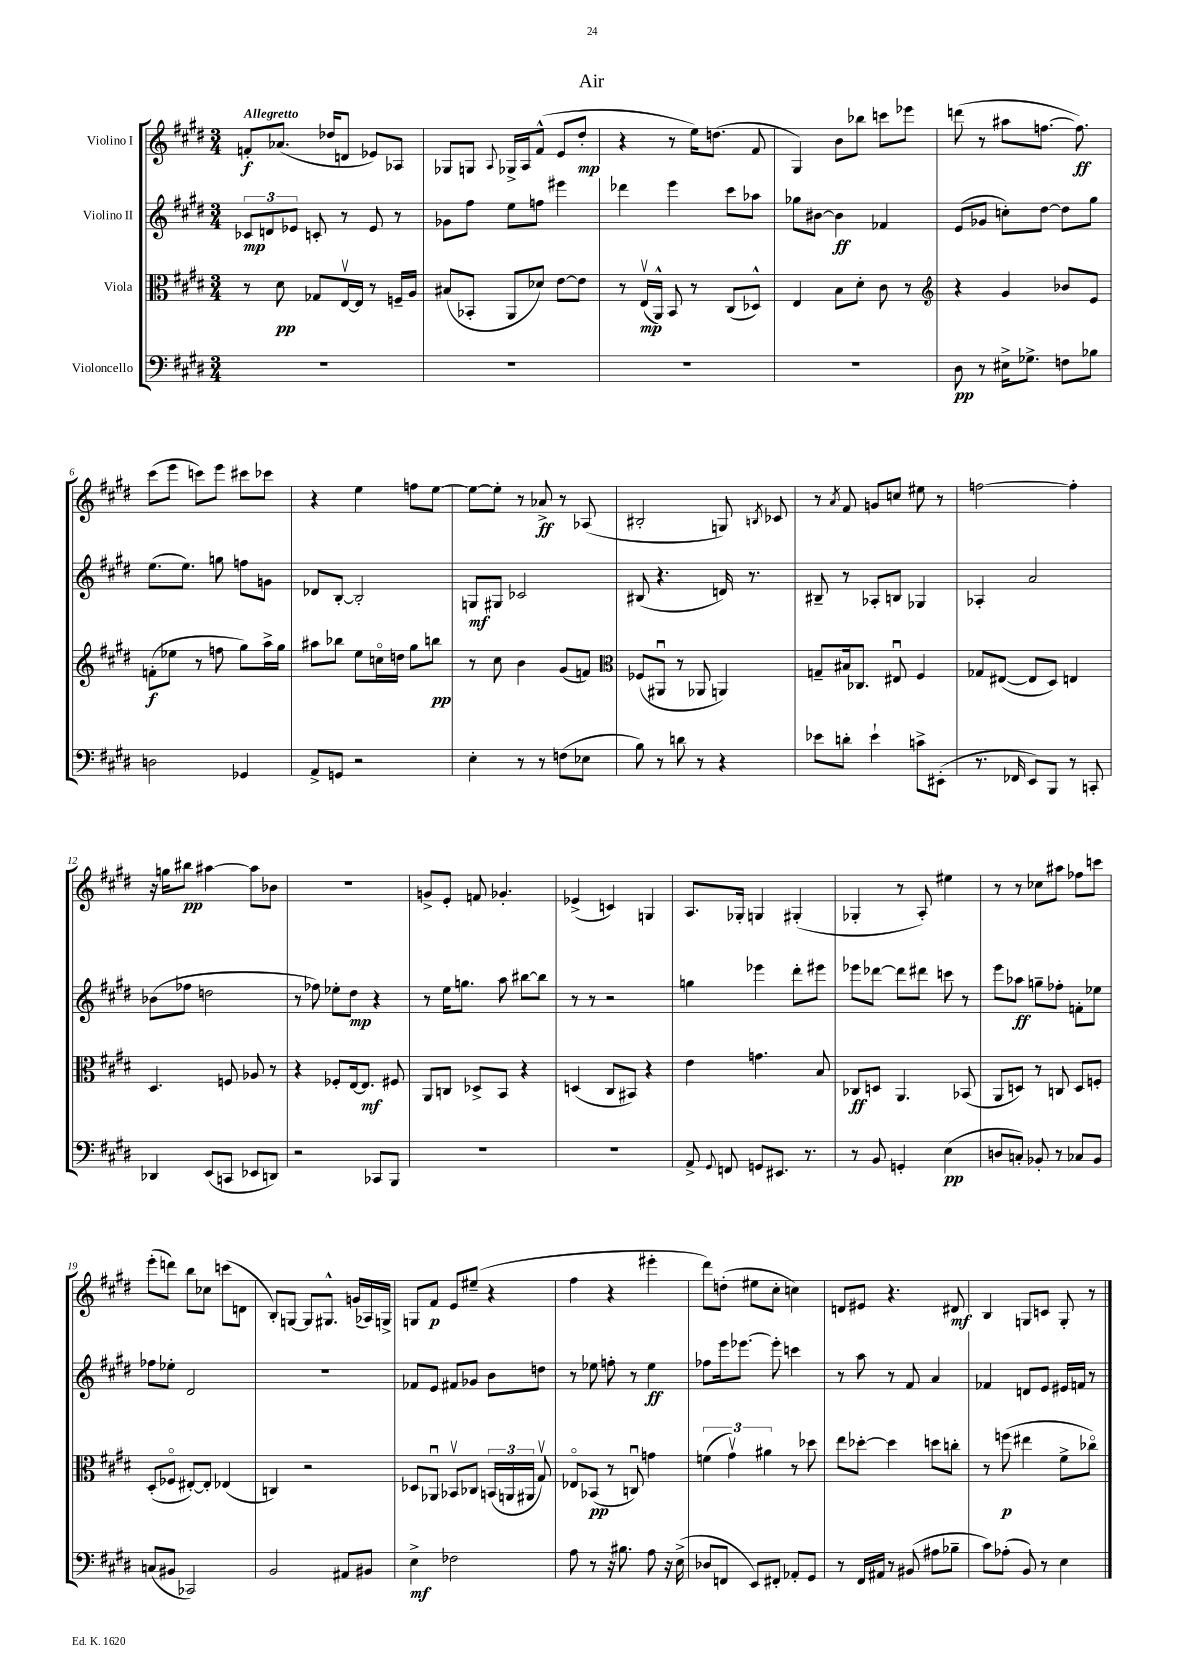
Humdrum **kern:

**kern	**kern	**kern	**kern
*staff4	*staff3	*staff2	*staff1
*clefF4	*clefC3	*clefG2	*clefG2
*k[f#c#g#d#]	*k[f#c#g#d#]	*k[f#c#g#d#]	*k[f#c#g#d#]
*M3/4	*M3/4	*M3/4	*M3/4
2.r	8r	12c-	8f'
.	.	12d	.
.	8d#	.	(8.a-
.	.	12e-	.
.	8G-	8c'	.
.	.	.	16dd-
.	[16Ev	8r	8d
.	16E]	.	.
.	8r	8e-	8e-)
.	16F~	8r	8A-
.	16A	.	.
=	=	=	=
2.r	(8B#	8g-	8G-
.	8BB-'	8ff#	8G
.	.	.	8qqA
.	8AA	8ee	16G-^
.	.	.	16A
.	8d-)	8ff	(8f#^^
.	[8e	4eee#	8e
.	8e]	.	8dd#'
=	=	=	=
2.r	8r	4ddd-	4r
.	(16Ev	.	.
.	16AA^^)	.	.
.	8BB	4eee	8r
.	8r	.	16ee)
.	.	.	(8.dd
.	(8C#	8ccc#	.
.	8D-^^)	8aa-	8f#
=	=	=	=
2.r	4E	8gg-	4G#)
.	.	[8b#	.
.	8B	4b#]	8b
.	8d#'	.	8bb-
.	8c#	4f-	8ccc
.	8r	.	8eee-
=	=	=	=
*	*clefG2	*	*
8D#	4r	(8e	(8ddd
8r	.	8g-	8r
16E#^	4g#	8cc')	8aa#
8.G-^	.	.	.
.	.	[8dd#	[8.ff
8F	8b-	8dd#]	.
.	.	.	8.ff])
8B-	8e	8gg#	.
=	=	=	=
2D	(8f'	(8.ee	(8ccc#
.	8ee-	.	8eee
.	.	8.ee)	.
.	8r	.	8ccc)
.	8ff	8gg	8eee
4GG-	8gg#)	8ff	8ccc#
.	16aa^	8g	8ccc-
.	16gg#	.	.
=	=	=	=
8AA^	8aa#	8d-	4r
8GG	8bb-	[8B'	.
2r	8ee	2B']	4ee
.	16cco	.	.
.	16dd	.	.
.	8gg#	.	8ff
.	8bb	.	[8ee
=	=	=	=
4E'	8r	8G	8ee_
.	8cc#	8G#	8ee']
8r	4b	2c-	8r
8r	.	.	8a-^
(8F	(8g#	.	8r
8E-	8f)	.	(8A-
=	=	=	=
*	*clefC3	*	*
8B)	(8F-	(8B#	2B#'
8r	8AA#u	4.r	.
8d	8r	.	.
8r	8AA-	.	.
4r	4AA)	16d)	8G)
.	.	8.r	.
.	.	.	8qB
.	.	.	8c-
=	=	=	=
8e-	8G~	8B#~	8r
.	.	.	8qa
8d'	16B#	8r	8f#
.	8.C-	.	.
4e-`	.	8A-'	8g
.	8E#u	8B	8cc
8c^	4F#	4G-	8ee#
(8EE#'	.	.	8r
=	=	=	=
8.r	8G-	4A-'	[2ff
.	([8E#	.	.
16FF-	.	.	.
8EE)	8E#]	2a	.
8BBB	8D#)	.	.
8r	4E	.	4ff']
8CC'	.	.	.
=	=	=	=
4DD-	4.D#	(8b-	16r
.	.	.	16gg
.	.	8ff-	8bb#
(8EE	.	2dd	[4aa#
8CC	8F	.	.
8EE-	8A-	.	8aa#]
8DD)	8r	.	8b-
=	=	=	=
2r	4r	8r	2.r
.	.	8ff-)	.
.	8F-'	8ee-'	.
.	[16E	8dd#	.
.	8.E]	.	.
8CC-	.	4r	.
8BBB	8F#	.	.
=	=	=	=
2.r	8AA	8r	8g^
.	8C	16ee	8e'
.	.	8.gg	.
.	8D-^	.	8f
.	8BB	8aa	4.g-'
.	4r	[8bb#	.
.	.	8bb#]	.
=	=	=	=
2.r	(4D	8r	(4e-^
.	.	8r	.
.	8C#	2r	4c)
.	8BB#)	.	.
.	4r	.	4G
=	=	=	=
8AA^	4e	4gg	8.A
8qqGG#	.	.	.
8FF	.	.	.
.	.	.	16G-'
8GG	4.g	4eee-	4G
8.EE#	.	.	.
.	.	8ddd#'	(4G#'
8.r	.	.	.
.	8B	8eee#	.
=	=	=	=
8r	8C-	8eee-	4G-'
8BB	8D	[8ddd-	.
4GG'	4.AA	8ddd-]	8r
.	.	8ddd#	8A')
(4E	.	8ccc	4ee#
.	(8BB-	8r	.
=	=	=	=
8D	8AA	8eee	8r
8C')	8D)	8aa-	8r
8BB-'	8r	8gg~	8cc-
8r	8C	8ff-'	8aa#
8C-	8D	8f'	8ff-
8BB-	8F'	8ee-	8ccc
=	=	=	=
(8C	(8D#'	8ff-	(8eee'
8BB#	8F-o	8ee-'	8ddd)
2CC-)	[8E#')	2d#	8bb
.	8E#']	.	8cc-
.	(4E-	.	(8ccc
.	.	.	8d
=	=	=	=
2BB	4C)	2.r	8B')
.	.	.	[8G
.	2r	.	8G]
.	.	.	8.G#^^
8AA#	.	.	.
.	.	.	(16g
8BB#	.	.	16A-)
.	.	.	16G^
=	=	=	=
4E^	8D-	8f-	8G
.	8AA-u	8e	8f#
2F-	8BB-v	8f#	8e
.	8C-	8g-	(8ee#~
.	(24BB	8b	4r
.	24AA	.	.
.	24AA#	.	.
.	8G#v)	8dd	.
=	=	=	=
8A	8E-o	8r	4ff#
8r	(8BB-	8ee-	.
16r	8r	8ff'	4r
8.B#	.	.	.
.	8Cu)	8r	.
8A	4g	4ee-	4eee#'
16r	.	.	.
(16E^	.	.	.
=	=	=	=
8D-	(6f	8ff-	8ddd#)
8FF	.	16eee	(8dd'
.	6g#v)	.	.
.	.	[8.eee-	.
8EE)	.	.	8ee#
.	6a#	.	.
8FF#'	.	8eee-']	8cc#'
8AA-'	8r	4ccc	4cc)
8GG#	8dd-	.	.
=	=	=	=
8r	8ee	8r	8d
16FF#	[8dd-'	8aa	8e#
16AA#	.	.	.
8r	4dd-]	8r	4.r
(8BB#	.	8f#	.
8A#	8dd	4a	.
8B-~	8cc'	.	8d#
=	=	=	=
8c#)	8r	4f-	4B
(8A-'	(8ff	.	.
8BB)	4ee#	8d	8G
8r	.	8e	8c
4E	8f#^	16e#	8G'
.	.	16f	.
.	8cc-o)	8r	8r
==	==	==	==
*-	*-	*-	*-
